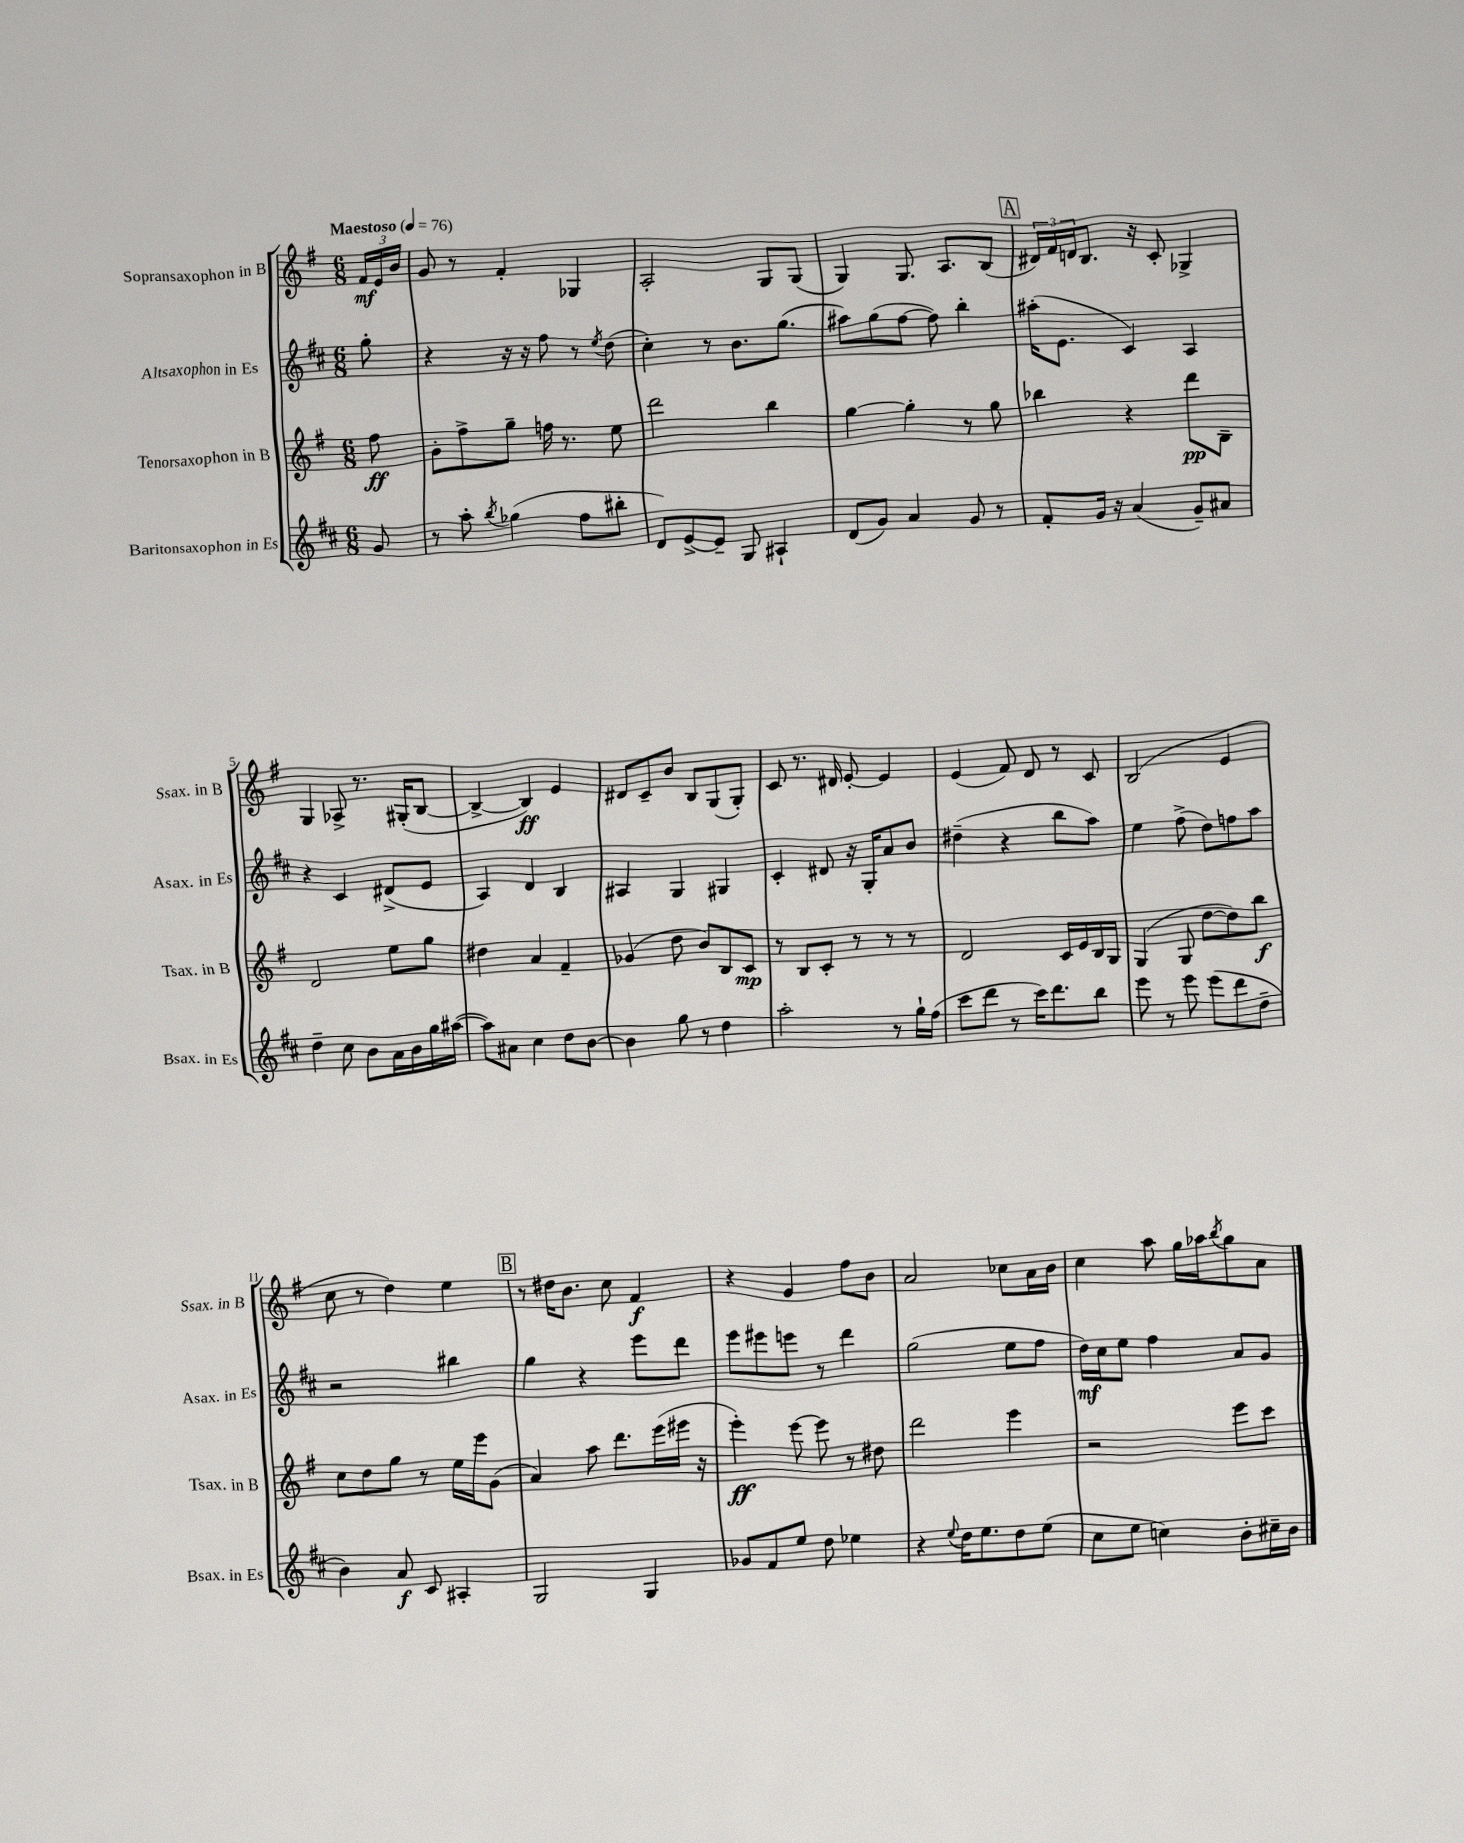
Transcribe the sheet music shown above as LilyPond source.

<<
\new StaffGroup <<
\new Staff = "s0" \with { instrumentName = "Sopransaxophon in B" shortInstrumentName = "Ssax. in B" } {
    \clef treble \key g \major \numericTimeSignature \time 6/8 \partial 8 \tempo "Maestoso" 4 = 76
    \tuplet 3/2 { fis'16\mf e'16 b'16 } |
    g'8 r8 fis'4-. ges4 |
    a2-. g8 g8( |
    g4) g8. a8. b8( |
    \mark \markup { \box "A" } \tuplet 3/2 { dis'16) fis'16 d'16 } b8. r16 c'8-. ges4-> |
    g4 aes8-> r8. gis16-.( b8~ |
    b4~-> b4\ff) e'4 |
    dis'8 c'8-- b'8 b8 g8( g8-.) |
    c'8 r8. dis'16 e'8~-. e'4 |
    e'4( fis'8) d'8 r8 c'8 |
    b2( e'4 |
    c''8 r8 d''4) e''4 |
    \mark \markup { \box "B" } r8 dis''16 b'8. c''8 fis'4\f |
    r4 g'4 fis''8 b'8 |
    a'2 ces''8 a'16 b'16 |
    c''4 a''8 g''16 aes''16 \acciaccatura { b''8 } g''8 a'8 \bar "|." |
}
\new Staff = "s1" \with { instrumentName = "Altsaxophon in Es" shortInstrumentName = "Asax. in Es" } {
    \clef treble \key d \major \numericTimeSignature \time 6/8 \partial 8
    g''8-. |
    r4 r16 r16 fis''8 r8 \acciaccatura { e''8 } d''8( |
    cis''4-.) r8 b'8. g''8.( |
    ais''8) g''8( fis''8~ fis''8) b''4-. |
    \mark \markup { \box "A" } ais''16-.( e'8. cis'4) a4 |
    r4 cis'4 dis'8->( e'8 |
    a4) d'4 b4 |
    ais4 g4 gis4 |
    cis'4-. dis'8 r16 g16-. a'8 b'8 |
    dis''4--( r4 b''8 a''8) |
    e''4 fis''8->( d''8) f''8 a''8 |
    r2 bis''4 |
    \mark \markup { \box "B" } g''4 r4 e'''8 d'''8 |
    e'''8 eis'''8 e'''8 r8 d'''4 |
    g''2( e''8 fis''8 |
    d''16\mf) cis''16 e''8 fis''4 a'8 g'8 \bar "|." |
}
\new Staff = "s2" \with { instrumentName = "Tenorsaxophon in B" shortInstrumentName = "Tsax. in B" } {
    \clef treble \key g \major \numericTimeSignature \time 6/8 \partial 8
    fis''8\ff |
    g'8-. fis''8-> g''8-- f''16 r8. e''8 |
    d'''2 b''4 |
    g''4~ g''4-. r8 g''8 |
    \mark \markup { \box "A" } bes''4 r4 d'''8\pp b8-- |
    d'2 e''8 g''8 |
    dis''4 a'4 fis'4-- |
    ges'4( d''8 b'8) b8 c'8\mp |
    r8 b8 c'8-. r8 r8 r8 |
    d'2 c'16 e'16 b16 g16 |
    g4( g8 d''8~ d''8) b''8\f |
    c''8 d''8 g''8 r8 e''16 e'''16 g'8( |
    \mark \markup { \box "B" } a'4) a''8 d'''8. e'''16( eis'''16 r16 |
    e'''4-.\ff) e'''8~ e'''8 r8 dis''8 |
    d'''2 e'''4 |
    r2 e'''8 c'''8 \bar "|." |
}
\new Staff = "s3" \with { instrumentName = "Baritonsaxophon in Es" shortInstrumentName = "Bsax. in Es" } {
    \clef treble \key d \major \numericTimeSignature \time 6/8 \partial 8
    g'8 |
    r8 a''8-. \acciaccatura { b''8 } ges''4( fis''8 bis''8-. |
    d'8) e'8~-> e'8-- g8 ais4-! |
    d'8( g'8) a'4 g'8 r8 |
    \mark \markup { \box "A" } fis'8-. g'16 r16 a'4( g'8--) ais'8 |
    d''4-- cis''8 b'8 a'16 b'16 g''16 ais''16~( |
    ais''8) ais'8 cis''4 d''8 b'8~ |
    b'4 g''8 r8 d''4 |
    a''2-. r8 g''16-! fis''16( |
    cis'''8 d'''8 r8 cis'''16) d'''8. b''8 |
    e'''8 r8 e'''8 e'''8( d'''8 d''8-- |
    b'4) a'8\f cis'8 ais4-. |
    \mark \markup { \box "B" } g2 g4 |
    ges'8 fis'8 e''8 d''8 ees''4 |
    r4 \appoggiatura { e''8 } d''16 e''8. d''8 e''8( |
    cis''8 e''8 c''4) b'8-. cis''16-- b'16 \bar "|." |
}
>>
>>
